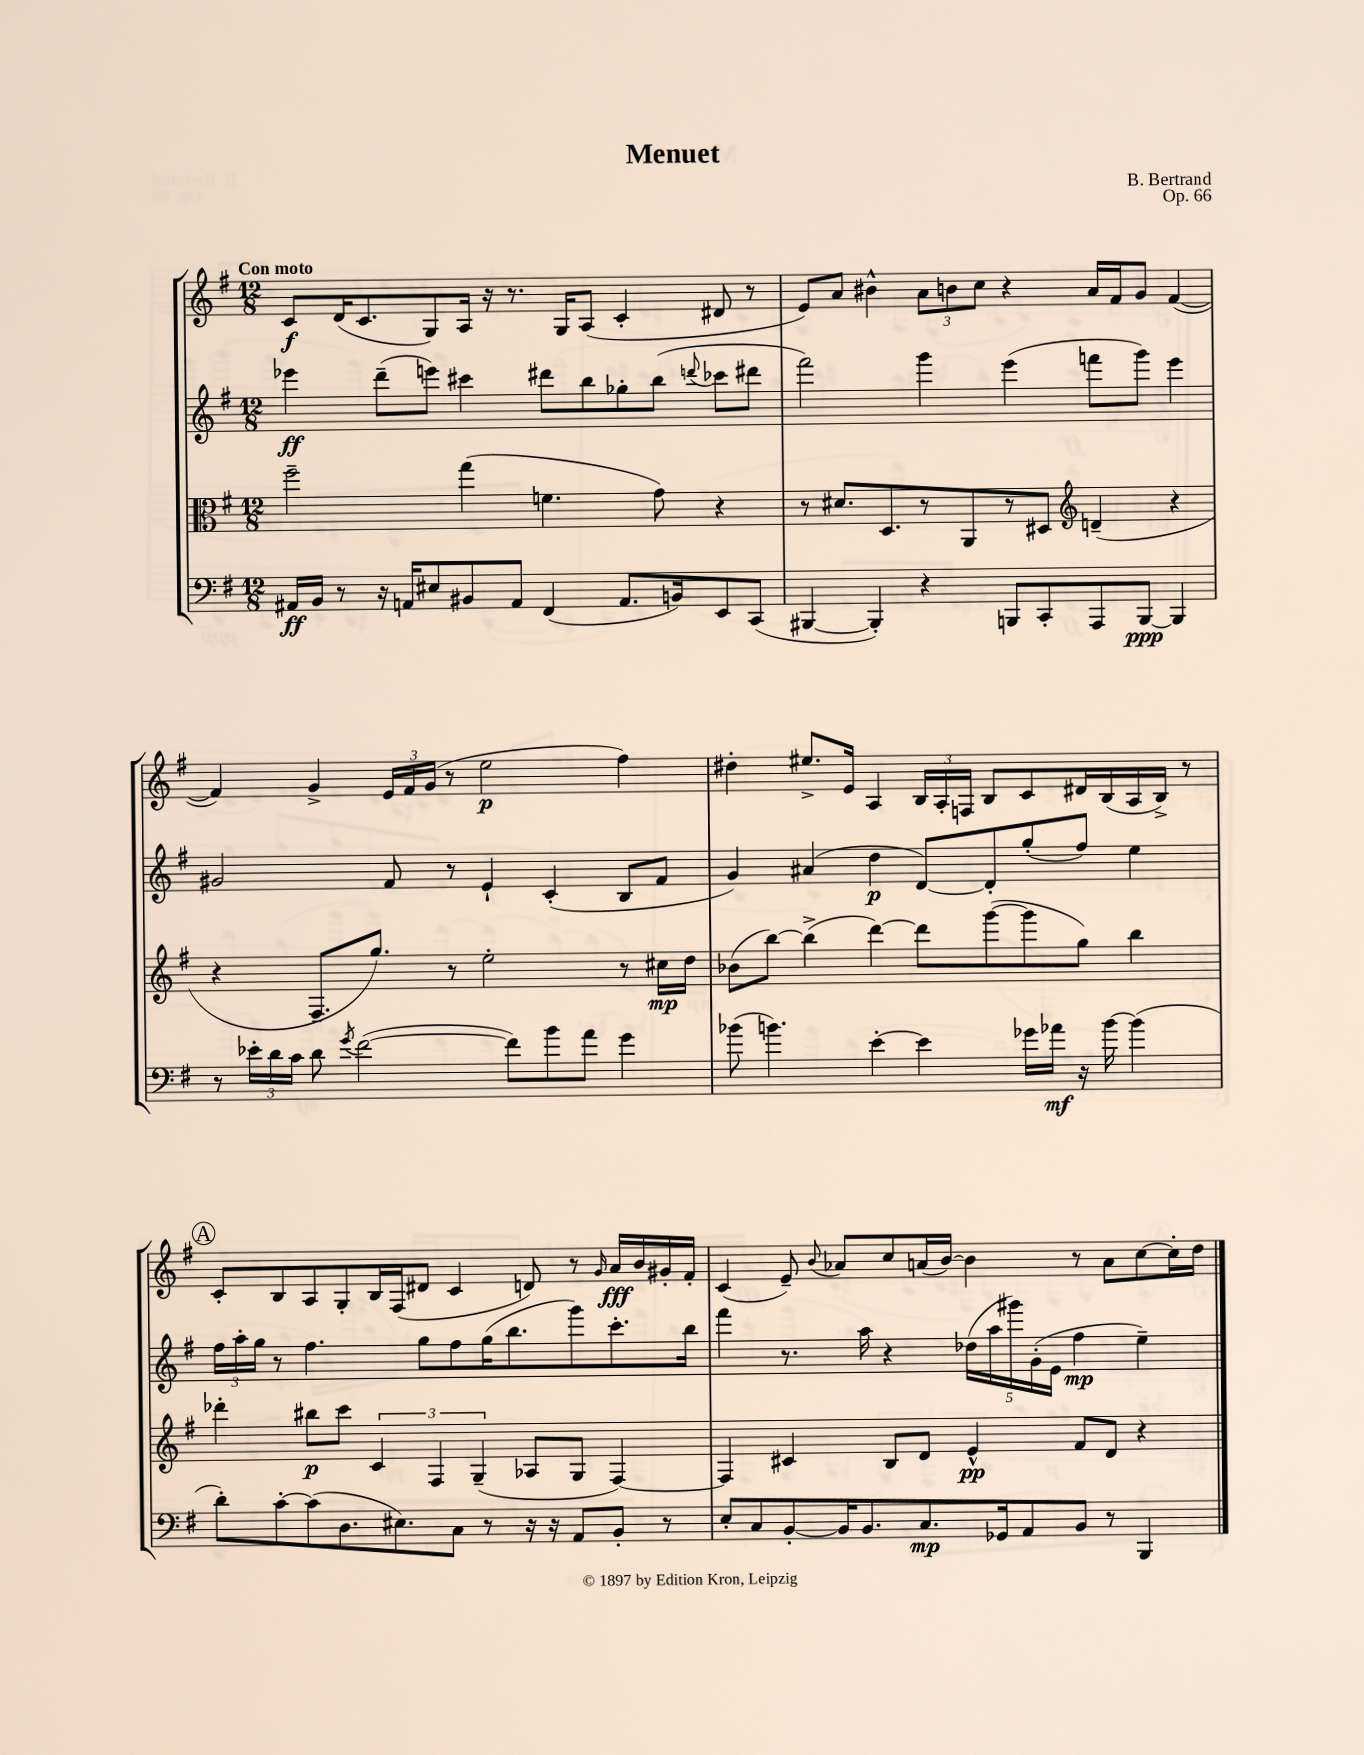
\header { title = "Menuet" composer = "B. Bertrand" opus = "Op. 66" }
<<
\new StaffGroup <<
\new Staff = "s0" {
    \clef treble \key g \major \numericTimeSignature \time 12/8 \tempo "Con moto"
    \autoBeamOff c'8[\f d'16( c'8. g8) a16] r16 r8. g16[ a8]( c'4-. dis'8 r8 |
    e'8[) a'8] bis'4-^ \tuplet 3/2 { a'8[ b'8 c''8] } r4 a'16[ fis'16 g'8] fis'4~( |
    fis'4) g'4-> \tuplet 3/2 { e'16[ fis'16 g'16]( } r8 e''2\p fis''4) |
    dis''4-. eis''8.[-> e'16] a4 \tuplet 3/2 { b16[ a16-. f16] } b8[ c'8 dis'16 b16( a16 b16]->) r8 |
    \mark \markup { \circle "A" } c'8[-. b8 a8 g8-. b16 fis16( dis'8] c'4 d'8) r8 \grace { g'16 } a'16[\fff b'16 gis'16-. fis'16]-. |
    c'4( e'8--) \appoggiatura { b'8 } aes'8[ c''8 a'16( b'16]~) b'4 r8 a'8[ c''8~ c''16-. d''16] \bar "|." |
}
\new Staff = "s1" {
    \clef treble \key g \major \numericTimeSignature \time 12/8
    \autoBeamOff ees'''4\ff d'''8[--( e'''8]) cis'''4 dis'''8[ b''8 ges''8-. b''8]( \appoggiatura { d'''8 } ces'''8[ dis'''8] |
    fis'''2) g'''4 e'''4( f'''8[ g'''8]) e'''4 |
    gis'2 fis'8 r8 e'4-! c'4-.( b8[ fis'8] |
    g'4) ais'4( d''4\p d'8[~) d'8-. g''8-.( fis''8]) e''4 |
    \mark \markup { \circle "A" } \tuplet 3/2 { fis''16[ a''16-. g''16] } r8 fis''4. g''8[ fis''8 g''16( b''8. g'''8) c'''8.-. b''16] |
    fis'''4 r8. a''16 r4 \tuplet 5/4 { des''16[( a''16 gis'''16) g'16-.( e'16] } fis''4\mp e''4--) \bar "|." |
}
\new Staff = "s2" {
    \clef alto \key g \major \numericTimeSignature \time 12/8
    \autoBeamOff fis''2-- g''4( f'4. g'8) r4 |
    r8 dis'8.[ d8. r8 a,8 r8 dis8] \clef treble d'4--( r4 |
    r4 fis8.[-- g''8.]) r8 e''2-. r8 cis''16[\mp d''16] |
    bes'8[( b''8]~) b''4->( d'''4~) d'''8[ g'''8~( g'''8 g''8]) b''4 |
    \mark \markup { \circle "A" } des'''4-. bis''8[\p c'''8] \tuplet 3/2 { c'4 fis4 g4--( } aes8[ g8] fis4~) |
    fis4 cis'4 b8[ d'8] e'4-^\pp fis'8[ d'8] r4 \bar "|." |
}
\new Staff = "s3" {
    \clef bass \key g \major \numericTimeSignature \time 12/8
    \autoBeamOff ais,16[\ff b,16] r8 r16 a,16[ eis8 bis,8 a,8] fis,4( a,8.[ b,16) e,8 c,8]( |
    bis,,4~ bis,,4-.) r4 b,,8[ c,8-. a,,8 b,,8]~\ppp b,,4 |
    r8 \tuplet 3/2 { ees'16[-. d'16 c'16] } d'8 \acciaccatura { g'8 } fis'2~( fis'8[) b'8 a'8] g'4 |
    bes'8( b'4.) e'4~-. e'4 ges'16[ aes'16]\mf r16 b'16~ b'4( |
    \mark \markup { \circle "A" } d'8[-.) c'8~-. c'8( d8. eis8.) c8] r8 r16 r16 a,8[ b,8]-. r8 |
    e8[-. c8 b,8~-. b,16 b,8. c8.\mp ges,16 a,8 b,8] r8 b,,4 \bar "|." |
}
>>
>>
\layout { \context { \Score \remove "Bar_number_engraver" } }
